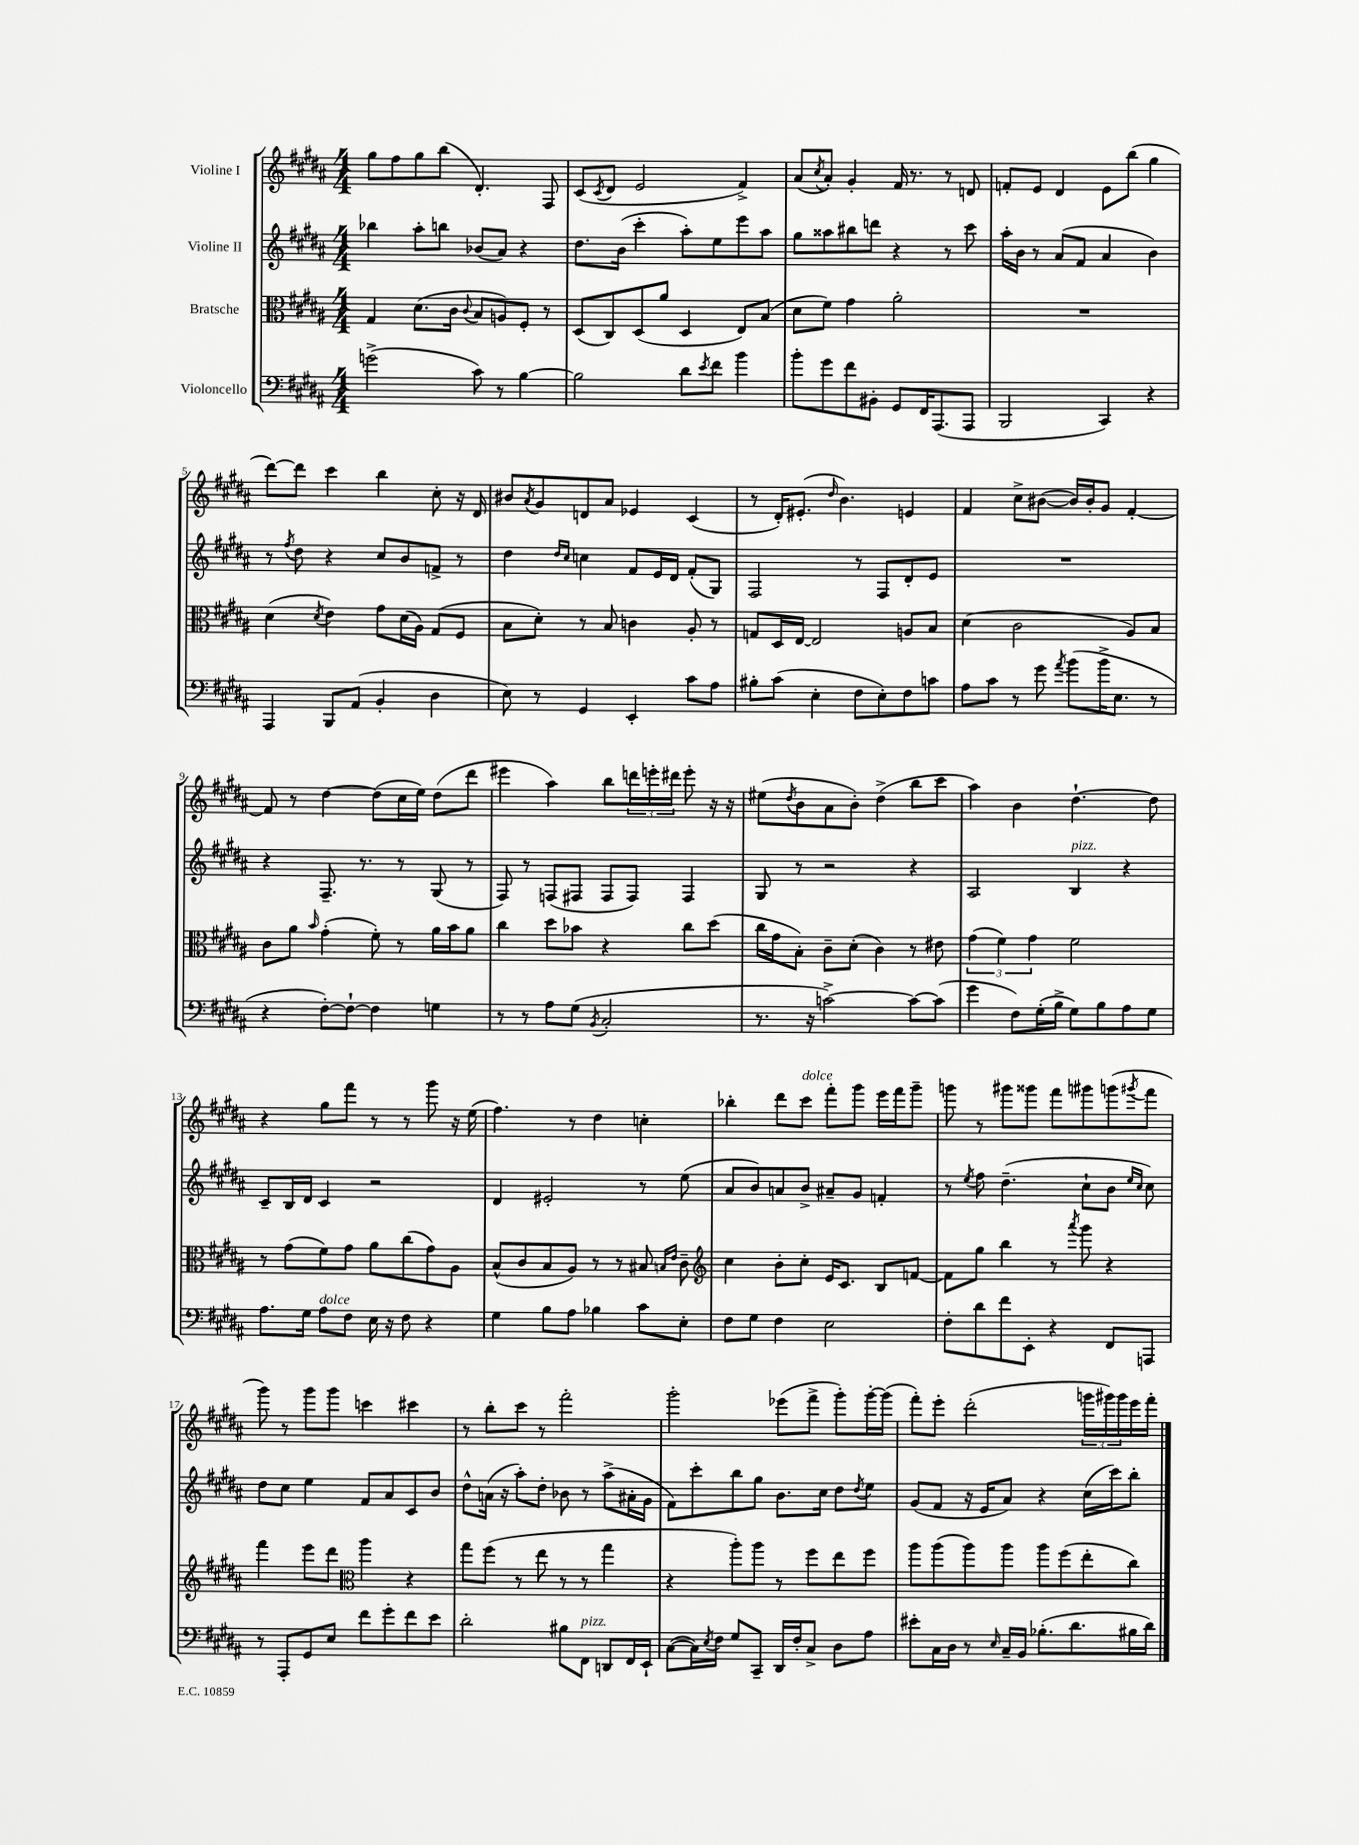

**kern	**kern	**kern	**kern
*part4	*part3	*part2	*part1
*staff4	*staff3	*staff2	*staff1
*I"Violoncello	*I"Bratsche	*I"Violine II	*I"Violine I
*clefF4	*clefC3	*clefG2	*clefG2
*k[f#c#g#d#a#]	*k[f#c#g#d#a#]	*k[f#c#g#d#a#]	*k[f#c#g#d#a#]
*M4/4	*M4/4	*M4/4	*M4/4
=1	=1	=1	=1
(2gn^\	4G#/	4bb-X\	8gg#\L
.	.	.	8ff#\
.	(8.d#\L	8aa#'\L	8gg#\
.	.	8bbn\J	(8bb\J
.	16c#\Jk	.	.
.	8qqc#/	.	.
8c#\)	8B/L	(8b-X/L	4.d#'/)
8r	8An/)	8a#/J)	.
[4B\	8F#'/J	4r	.
.	8r	.	8F#/
=2	=2	=2	=2
2B\]	(8D#/L	8.dd#\L	(8c#/L
.	.	.	8qc#/
.	8C#/)	.	8d#/J
.	.	(16b\Jk	.
.	(8D#/	4ccc#'\	2e/
.	8a#/J	.	.
8d#\L	4D#/	8aa#'\L)	.
8qe/	.	.	.
8f#\J	.	8ee\	.
4b\	8E/L)	8eee\	4f#^/)
.	(8B/J	8aa#\J	.
=3	=3	=3	=3
8b'\L	8d#\L	8gg#\L	(8a#/L
.	.	.	8qcc#/
8g#\	8f#\J)	8aa##X\	8a#'/J)
8f#\	4g#\	8bb#X\	4g#'/
8BB#X'\J	.	8dddn\J	.
8GG#/L	2a#'\	4r	16f#/
.	.	.	8.r
16FF#/K	.	.	.
(8.AAA#/	.	.	.
.	.	8r	8r
8AAA#/J	.	8ccc#\	8dn/
=4	=4	=4	=4
2BBB/	1r	16aa#'\LL	8fn'/L
.	.	16b\JJ	.
.	.	8r	8e/J
.	.	(8a#/L	4d#/
.	.	8f#/J	.
4CC#/)	.	4a#/	8e\L
.	.	.	(8bb\J
4r	.	4b\)	4gg#\
!!LO:LB:g=z
=5	=5	=5	=5
4AAA#/	(4d#\	8r	[8ddd#\L)
.	.	8qff#/	.
.	.	8dd#\	8ddd#\J]
.	8qd#/	.	.
8BBB/L	4e\)	4r	4ccc#\
(8AA#/J	.	.	.
4BB'/	8g#\L	8cc#/L	4bb\
.	(16d#\L	8b/	.
.	16A#\JJ)	.	.
4D#\	(8G#/L	8fn^/J	8cc#'\
.	8F#/J	8r	16r
.	.	.	16d#/
=6	=6	=6	=6
8E\)	8B\L	4dd#\	8b#X/L
.	.	.	8qa#/
8r	8d#'\J)	.	8g#/
.	.	16qqdd#/LL	.
.	.	16qqcc#/JJ	.
4GG#/	8r	4ccn\	8dn/
.	8B/	.	8a#/J
4EE'/	4cn\	8f#/L	4e-X/
.	.	16e/L	.
.	.	16d#/JJ	.
8c#\L	8A#'/	(8f#'/L	(4c#/
8A#\J	8r	8G#/J)	.
=7	=7	=7	=7
8B#X'\L	8Gn/L	2F#/	8r
(8c#\J	16D#/L	.	16d#'/KL)
.	[16E/JJ	.	(8.e#X'/J
4E'\	2E/]	.	.
.	.	.	16qqdd#/
.	.	.	4.b\)
8F#\L	.	8r	.
8E'\)	.	8F#/L	.
8F#\	8An/L	8d#'/	4en/
8cn\J	8B/J	8e/J	.
=8	=8	=8	=8
8A#\L	(4d#\	1r	4f#/
8c#\J	.	.	.
8r	2c#\	.	8cc#^\L
8g#\	.	.	([8b#X\J
8qa#/	.	.	.
(8b\L	.	.	16b#/LL])
.	.	.	16b#'/J
16b^\K	.	.	8g#/J
8.E\J	.	.	.
.	8A#/L)	.	[4f#'/
8r	8B/J	.	.
!!LO:LB:g=z
=9	=9	=9	=9
4r	8c#\L	4r	8f#/]
.	8a#\J	.	8r
.	16qqb/	.	.
[8F#'\L)	(4g#'\	8.F#~/	[4dd#\
8F#`\J_	.	.	.
.	.	8.r	.
4F#\]	8f#'\)	.	(8dd#\L]
.	8r	8r	16cc#\L
.	.	.	16ee\JJ)
4Gn\	16a#\LL	(8G#/	(8dd#\L
.	16b\J	.	.
.	8a#\J	8r	8ddd#\J
=10	=10	=10	=10
8r	4cc#\	8F#/)	4eee#X\
8r	.	8r	.
8A#\L	8dd#\L	(8Fn/L	4aa#\)
(8G#\J	8b-X\J	8F#X/J	.
8qBB/	.	.	.
2C#'/	4r	8F#/L	8bb\L
.	.	8F#/J)	24dddn\L
.	.	.	24eeen'\
.	.	.	24ddd#X\JJ
.	8cc#\L	4F#/	8eee'\
.	(8dd#\J	.	16r
.	.	.	16r
=11	=11	=11	=11
8.r	16cc#\LL	8G#/	(8ee#X\L
.	16g#\J	.	.
.	.	.	8qdd#/
.	8B'\J)	8r	8b\
16r	.	.	.
[2cn^\)	8c#~\L	2r	8a#\
.	(8d#'\J	.	8b'\J)
.	4c#\)	.	(4dd#^\
8c\L_	8r	4r	8bb\L
(8c\J]	8e#X\	.	8ccc#\J
=12	=12	=12	=12
4g#\	(6g#\	2A#/	4aa#\)
.	6f#\)	.	.
8F#\L)	.	.	4b\
.	6g#\	.	.
(16G#'\L	.	.	.
16B^\JJ	.	.	.
!	!	!LO:TX:a:i:t=pizz.	!
8G#\L)	2f#\	4B/	[4.dd#`\
8B\	.	.	.
8A#\	.	4r	.
8G#\J	.	.	8dd#\]
!!LO:LB:g=z
=13	=13	=13	=13
8.A#\L	8r	8c#~/L	4r
.	(8g#\L	16B/L	.
16G#\Jk	.	16d#/JJ	.
!LO:TX:a:i:t=dolce	!	!	!
8A#\L	8f#\)	4c#/	8gg#\L
8F#\J	8g#\J	.	8fff#\J
16E\	8a#\L	2r	8r
16r	.	.	.
8F#\	(8cc#\	.	8r
4r	8g#\)	.	8ggg#\
.	8A#\J	.	16r
.	.	.	(16ee\
=14	=14	=14	=14
4G#\	(8B^^/L	4d#/	4.ff#\)
.	8c#/	.	.
8B\L	8B/	2e#X'/	.
8A#\J	8A#/J)	.	8r
4B-X\	8r	.	4dd#\
.	8r	.	.
8c#\L	8B#X/	8r	4ccn'\
.	16qqBn/LL	.	.
.	16qqe/JJ	.	.
8E'\J	8c#~\	(8ee\	.
=15	=15	=15	=15
*	*clefG2	*	*
8F#\L	4cc#\	8a#/L	4bb-X'\
8G#\J	.	8b/)	.
4F#\	8b'\L	8an/	8ddd#\L
!	!	!	!LO:TX:a:i:t=dolce
.	8cc#'\J	8b^/J	8ccc#\J
2E\	16e/KL	8a#X~/L	8fff#'\L
.	8.c#/J	.	.
.	.	8g#/J	8ggg#\J
.	8B/L	4fn'/	16eee\LL
.	.	.	16fff#\J
.	[8fn/J	.	8ggg#~\J
=16	=16	=16	=16
8F#'\L	8f\L]	8r	8gggn\
.	.	8qee/	.
8d#\	8gg#\J	8ff#\	8r
8f#\	4bb\	(4.dd#~\	8ggg#X\L
8EE'\J	.	.	8ggg##X\J
4r	8r	.	8fff#\L
.	8qaaa#/	.	.
.	8ggg#\	8cc#`\L	8ggg#X\
8FF#/L	4r	8b\J	(8gggn\
.	.	16qqee/LL	.
.	.	16qqcc#/JJ	8qggg#X/
8AAAn/J	.	8cc#\)	8fff#\J
!!LO:LB:g=z
=17	=17	=17	=17
8r	4fff#\	8dd#\L	8ggg#\)
8AAA#'/L	.	8cc#\J	8r
8GG#/	8eee\L	4ee\	8ggg#\L
8E/J	8ddd#\J	.	8ggg#\J
*	*clefC3	*	*
8f#\L	4aa#\	8f#/L	4cccn\
8g#'\	.	8a#/	.
8f#\	4r	8c#/	4ccc#X\
8e\J	.	8b/J	.
=18	=18	=18	=18
2d#'\	8gg#\L	8dd#^^\L	8r
.	(8ff#\J	(16an\Jk	8bb'\L
.	.	16r	.
.	8r	8aa#'\L)	8ccc#\J
.	8ee\	8dd#'\J	8r
8B#X\L	8r	8b-X\	2fff#'\
!LO:TX:a:i:t=pizz.	!	!	!
8FF#\J	8r	8r	.
8DDn/L	4gg#\	(8aa#^\L	.
16FF#/L	.	16a#X'\L	.
16EE`/JJ	.	16g#\JJ	.
=19	=19	=19	=19
([8C#\L	4r	8f#\L)	2ggg#'\
16C#\L])	.	8ccc#'\	.
8qE/	.	.	.
16F#\JJ	.	.	.
8G#/L	8aa#'\L)	8bb\	.
8CC#~/J	8aa#\J	8gg#\J	.
16DD#/LL	8r	8.b\L	(8eee-X\L
16F#'/J	.	.	.
8C#^/J	8ff#\L	.	8fff#^\J
.	.	16cc#\Jk	.
8D#\L	8ee\	8dd#\L	8ggg#'\L)
.	.	8qdd#/	.
8A#\J	8ff#\J	8ee\J	[16ggg#'\L
.	.	.	(16ggg#\JJ]
=20	=20	=20	=20
8e#X'\L	8aa#\L	(8g#/L	8fff#'\L)
16C#\L	(8aa#\	8f#/J	8eee'\J
16D#\JJ	.	.	.
8r	8aa#\)	16r	(2ddd#'\
.	.	16e/KL	.
16qqE/	.	.	.
16C#~/LL	8aa#\J	8a#/J)	.
16BB/JJ	.	.	.
(8.B-X'\L	8aa#\L	4r	.
.	(8ff#\	.	.
8.d#\	.	.	.
.	8ee'\	(16cc#\LL	24gggn\LL
.	.	.	24ggg#X\)
.	.	16ccc#\J)	.
.	.	.	24ggg#\
16B#X\L	8cc#\J)	8bb'\J	16eee\
16d#\JJ)	.	.	16fff#'\JJ
==	==	==	==
*-	*-	*-	*-
